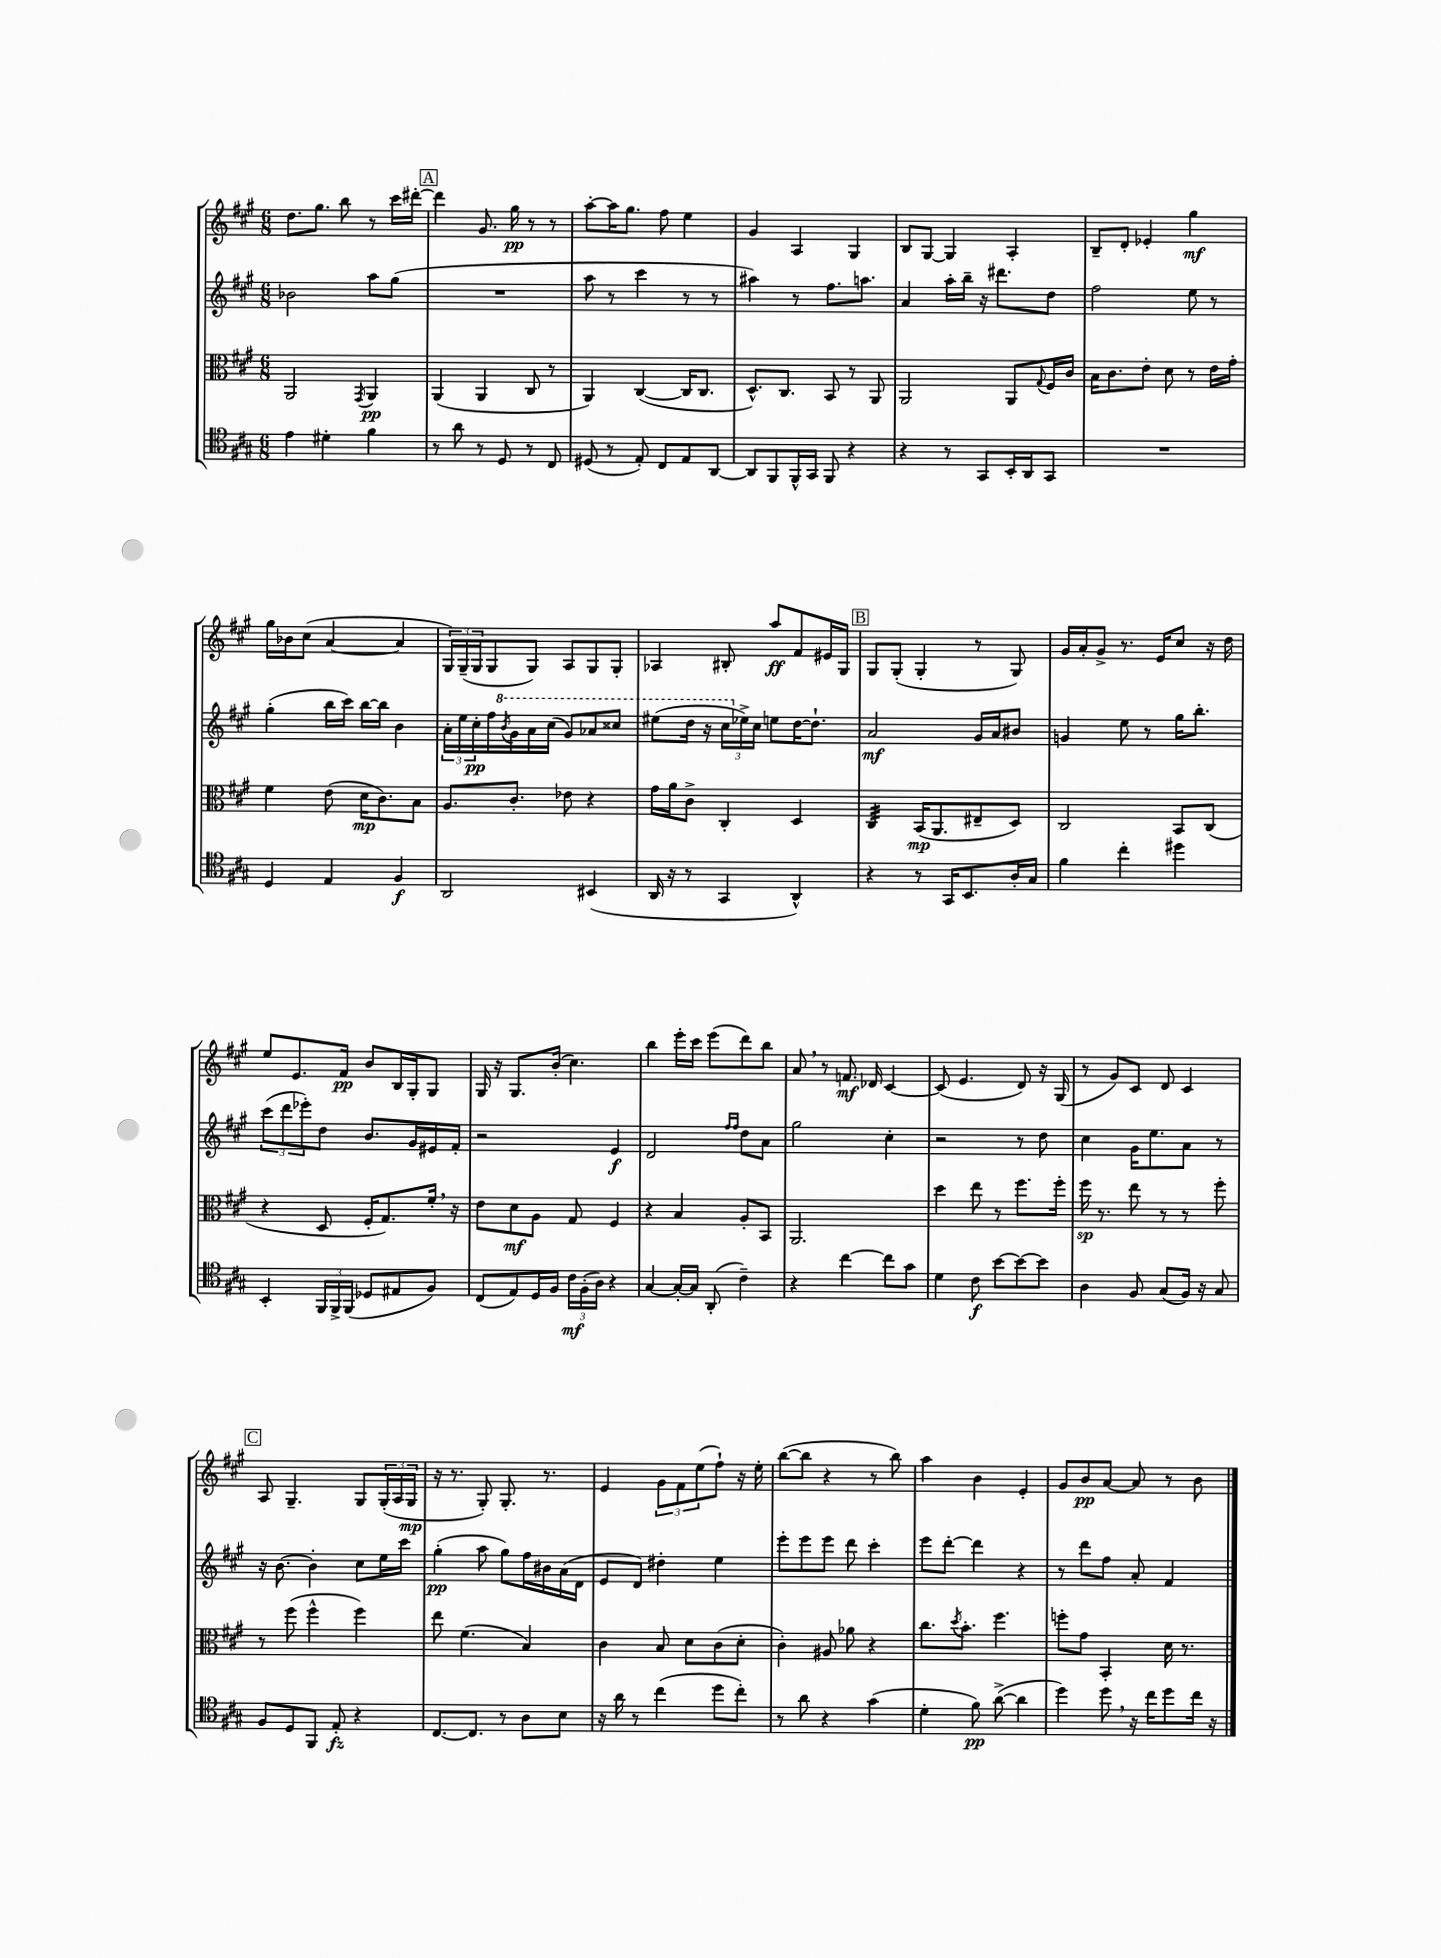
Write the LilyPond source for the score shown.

<<
\new StaffGroup <<
\new Staff = "s0" {
    \clef treble \key a \major \numericTimeSignature \time 6/8
    d''8. gis''8. b''8 r8 cis'''16 dis'''16~-. |
    \mark \markup { \box "A" } dis'''4 gis'8. gis''16\pp r8 r8 |
    a''8~-. a''16 gis''8. fis''8 e''4 |
    gis'4 a4 gis4 |
    b8 gis8~ gis4 a4-. |
    b8-- d'8-. ees'4-. gis''4\mf |
    gis''16 bes'16 cis''8( a'4~ a'4 |
    \tuplet 3/2 { gis16) gis16--( gis16 } gis8 gis8) a8 gis8 gis8-. |
    aes4 bis8-. a''8\ff fis'8 eis'16 gis16 |
    \mark \markup { \box "B" } gis8 gis8-.( gis4-. r8 gis8) |
    gis'16 a'16-. gis'8-> r8. e'16 cis''8 r16 d''16 |
    e''8 e'8. fis'16\pp b'8 b16 gis16-. gis8 |
    gis16 r16 gis8. b'16-.( cis''4.) |
    b''4 e'''16-. cis'''16 e'''8( d'''8) b''8 |
    a'8 \breathe r8 f'8.\mf des'16 cis'4~ |
    cis'8( e'4. d'8) r16 gis16( |
    r8 gis'8) cis'8 d'8 cis'4 |
    \mark \markup { \box "C" } a8 gis4.-- gis8 \tuplet 3/2 { gis16-.( a16 gis16\mp } |
    r16 r8. gis8-.) gis8.-. r8. |
    e'4 \tuplet 3/2 { gis'8 fis'8 e''8( } fis''8-!) r16 e''16-. |
    b''8~( b''8 r4 r8 b''8) |
    a''4 b'4 e'4-. |
    gis'8 b'8\pp a'8~ a'8 r8 b'8 \bar "|." |
}
\new Staff = "s1" {
    \clef treble \key a \major \numericTimeSignature \time 6/8
    bes'2 a''8 gis''8( |
    \mark \markup { \box "A" } R2. |
    a''8 r8 cis'''4 r8 r8 |
    ais''4) r8 fis''8. a''8. |
    a'4 a''16-. b''16-- r16 dis'''8. d''8 |
    fis''2 e''8 r8 |
    gis''4-.( b''16 cis'''16) b''16~ b''16 b'4 |
    \tuplet 3/2 { a'16-. e''16 cis''16-.\pp } fis''16 \ottava #1 \acciaccatura { b''8 } gis''16 a''16 cis'''16( gis''8) aes''8 cisis'''8 |
    eis'''8( d'''16 r16 \tuplet 3/2 { cis'''16 \ottava #0 ees''16->) cis''16 } e''8 d''16~ d''8.-! |
    \mark \markup { \box "B" } a'2\mf gis'16 a'16 bis'8 |
    g'4 e''8 r8 gis''16 b''8.-. |
    \tuplet 3/2 { cis'''8( d'''8 ees'''8-.) } d''8 b'8. gis'16 eis'16 fis'16-. |
    r2 e'4\f |
    d'2 \grace { fis''16 fis''16 } d''8 a'8 |
    gis''2 cis''4-. |
    r2 r8 d''8 |
    cis''4 gis'16 e''8. a'8 r8 |
    \mark \markup { \box "C" } r16 b'8.~ b'4-. cis''8 e''16 cis'''16 |
    gis''4-.\pp( a''8 gis''8) fis''16 bis'16 a'16( d'16 |
    e'8 d'8) dis''4-. e''4 |
    e'''8-. e'''8 e'''8 d'''8 cis'''4-. |
    e'''8 d'''8~-. d'''4 r4 |
    r8 d'''8 fis''8 a'8-. fis'4 \bar "|." |
}
\new Staff = "s2" {
    \clef alto \key a \major \numericTimeSignature \time 6/8
    a,2 \acciaccatura { gis,8 } a,4\pp |
    \mark \markup { \box "A" } a,4( a,4 cis8 r8 |
    a,4) cis4~( cis16 cis8. |
    d8.-^) cis8. b,8 r8 a,8 |
    a,2 a,8 \appoggiatura { gis8 } fis16 cis'16 |
    b16 cis'8. e'8-. d'8 r8 e'16 gis'16-. |
    fis'4 e'8( d'16\mp cis'8.) b8 |
    a8. cis'8.-. ees'8 r4 |
    gis'16 a'16 cis'8-> cis4-. d4 |
    \mark \markup { \box "B" } cis4:32 b,16\mp( a,8. eis8-- d8) |
    cis2 b,8 cis8( |
    r4 d8 fis16-. gis8.) fis'16-. \breathe r16 |
    e'8 d'8\mf a8 gis8 fis4 |
    r4 b4 a8-. b,8 |
    a,2. |
    d''4 e''8 r8 fis''8. fis''16-. |
    fis''16\sp r8. e''8 r8 r8 fis''8-. |
    \mark \markup { \box "C" } r8 fis''8( fis''4-^ fis''4) |
    e''8 fis'4.( b4) |
    cis'4 b8 d'8 cis'8( d'8-. |
    cis'4-.) ais8 aes'8 r4 |
    cis''8. \acciaccatura { d''8 } b'8.-. fis''4. |
    f''8-. gis'8 b,4-. d'16 r8. \bar "|." |
}
\new Staff = "s3" {
    \clef tenor \key a \major \numericTimeSignature \time 6/8
    e'4 dis'4-. fis'4 |
    \mark \markup { \box "A" } r8 a'8 r8 d8 r8 cis8 |
    dis8( r8 e8-.) cis8 e8 a,8~ |
    a,8 fis,8 fis,16-^ gis,16 fis,8 r4 |
    r4 r8 gis,8 b,16-. a,16 gis,8 |
    R2. |
    d4 e4 fis4\f |
    a,2 bis,4( |
    a,16 r16 r8 gis,4 a,4-^) |
    \mark \markup { \box "B" } r4 r8 gis,16 b,8. a16-. gis16 |
    fis'4 cis''4-. dis''4 |
    b,4-. \tuplet 3/2 { fis,16 fis,16-> fis,16( } des8 eis8 fis8) |
    cis8( e8) d16 fis16 \tuplet 3/2 { cis'16\mf fis16-.( a16) } r4 |
    gis4~ gis16~-. gis16 a,8-.( cis'4--) |
    r4 cis''4~ cis''8 gis'8 |
    d'4 cis'8\f b'8~ b'8~ b'8 |
    a4 fis8 gis8( fis16) r16 gis8 |
    \mark \markup { \box "C" } fis8 d8 fis,8 e8-.\fz r4 |
    cis8.~ cis8. r8 a8 b8 |
    r16 a'16 r8 cis''4( d''8 cis''8-.) |
    r8 a'8 r4 gis'4( |
    d'4-. fis'8\pp) a'8~->( a'4 |
    d''4) d''8 \breathe r16 cis''16 d''8 cis''16 r16 \bar "|." |
}
>>
>>
\layout { \context { \Score \remove "Bar_number_engraver" } }
